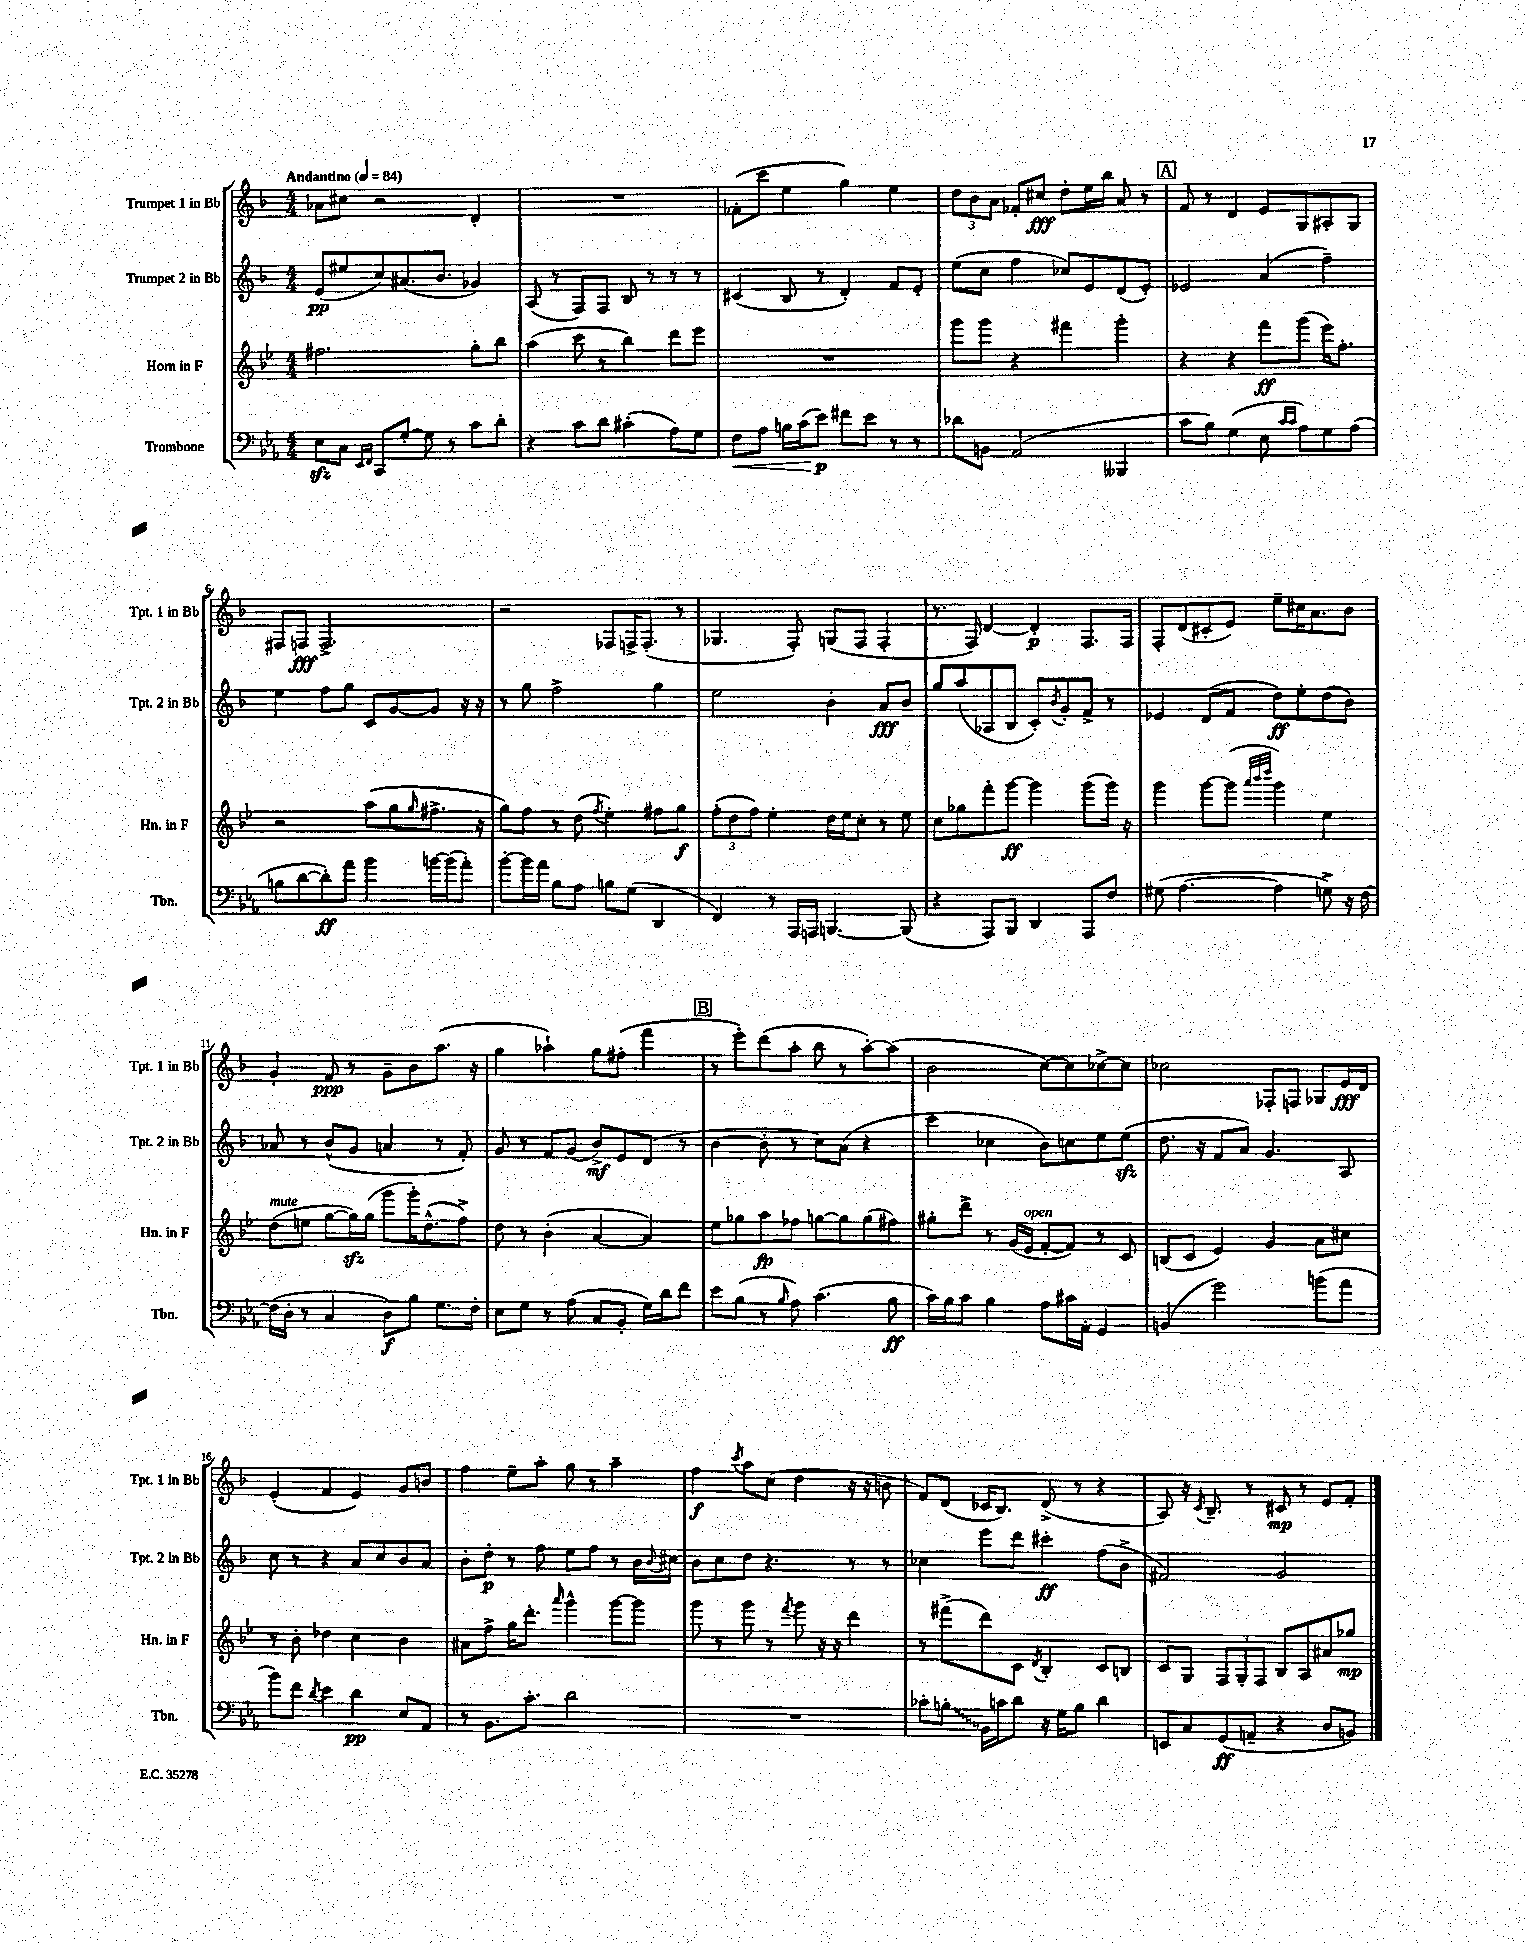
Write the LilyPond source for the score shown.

<<
\new StaffGroup <<
\new Staff = "s0" \with { instrumentName = "Trumpet 1 in Bb" shortInstrumentName = "Tpt. 1 in Bb" } {
    \clef treble \key f \major \numericTimeSignature \time 4/4 \tempo "Andantino" 4 = 84
    aes'8 cis''8 r2 d'4-. |
    R1 |
    fes'8-.( c'''8 e''4 g''4) e''4 |
    \tuplet 3/2 { d''8 bes'8 a'8 } fes'8-. cis''8\fff d''8-. e''16 bes''16 a'8 r8 |
    \mark \markup { \box "A" } f'8 r8 d'4 e'8 g8 ais8-. g8 |
    fis8 f8\fff f2.-> |
    r2 fes8 f16-> f8.-.( r8 |
    ges4. f8-.) g8( f8 f4-. |
    r8. f16) d'4~ d'4-.\p f8. f16 |
    f8-. d'8( cis'8-. e'8) e''8-- cis''16 a'8. bes'8 |
    g'4-. f'8\ppp r8 g'8-- bes'8 a''8.( r16 |
    g''4 aes''4-!) g''8 fis''8-.( f'''4 |
    \mark \markup { \box "B" } r8 e'''8-.) d'''8( a''8-. bes''8 r8 a''8~-.) a''8( |
    bes'2 c''8~) c''8 ces''8~-> ces''8 |
    ces''2 fes8-. f8 ges8 e'16\fff d'16 |
    e'4-.( f'4 e'4) g'8 b'8 |
    f''4 e''8-- a''8-. g''8 r8 a''4-- |
    f''4\f \acciaccatura { c'''8 } a''8 c''8( d''4 r16 r16 b'8 |
    f'8) d'8( ces'16 bes8.) d'8->( r8 r4 |
    a8) r16 \acciaccatura { c'8 } bes8.-- r8 cis'8\mp r8 e'8 f'8-. \bar "|." |
}
\new Staff = "s1" \with { instrumentName = "Trumpet 2 in Bb" shortInstrumentName = "Tpt. 2 in Bb" } {
    \clef treble \key f \major \numericTimeSignature \time 4/4
    e'8\pp( eis''8 c''8) ais'8.( bes'8. ges'4) |
    a8( r8 f8) f8 bes8 r8 r8 r8 |
    cis'4( bes8 r8 d'4-.) f'8 e'8-. |
    e''8( c''8 f''4 ces''8) e'8 d'8( e'8-.) |
    \mark \markup { \box "A" } ees'2 a'4( f''4--) |
    e''4 f''8 g''8 c'8 g'8~ g'8 r16 r16 |
    r8 g''8 f''2-> g''4 |
    e''2 bes'4-. a'8\fff bes'8 |
    g''8 a''8( aes8 bes8 c'8-.) \acciaccatura { bes'8 } g'8-. f'8-> r8 |
    ees'4 d'8( f'8 d''8\ff) e''8-. d''8( bes'8) |
    aes'8 r8 bes'8-^( g'8 a'4 r8 f'8-.) |
    g'8 r8 f'8 g'8( bes'8->\mf) e'8 d'8( r8 |
    \mark \markup { \box "B" } bes'4~ bes'8-. r8 c''8) a'8( r4 |
    c'''4 ces''4 bes'8) c''8 e''8 e''8\sfz( |
    d''8. r16 f'8 a'8) g'4. a8 |
    c''8 r8 r4 a'8 c''8 bes'8 a'8 |
    bes'8-. d''8-.\p r8 f''8 e''8 f''8 r8 bes'16 \appoggiatura { bes'8 } cis''16 |
    bes'8 c''8 d''8 r4. r8 r8 |
    ces''4 e'''8 d'''8 cis'''4-.\ff f''8( bes'8-> |
    fis'2) g'2 \bar "|." |
}
\new Staff = "s2" \with { instrumentName = "Horn in F" shortInstrumentName = "Hn. in F" } {
    \clef treble \key bes \major \numericTimeSignature \time 4/4
    fis''2. g''8-. bes''8 |
    a''4( c'''8 r8 bes''4) d'''8 ees'''8 |
    R1 |
    g'''8 g'''8 r4 fis'''4 g'''4-. |
    \mark \markup { \box "A" } r4 r4 f'''8\ff g'''8( ees'''16) f''8.-. |
    r2 a''8( g''8 \grace { g''16 } fis''8.-> r16 |
    g''8) f''8 r8 d''8( \acciaccatura { f''8 } ees''4-.) fis''8 g''8\f |
    \tuplet 3/2 { f''8-.( d''8 f''8) } ees''4-. d''16 ees''16 c''8-. r8 ees''8 |
    c''8 ges''8 f'''8-. g'''8~\ff g'''4 g'''8( g'''16) r16 |
    g'''4 g'''8~ g'''8( \grace { a'''32 bes'''32 d''''32 } g'''4) ees''4 |
    d''8^\markup { \italic "mute" }( e''8 g''8~ g''16\sfz) g''16( g'''8 g'''16-.) d''8.-^( f''8->) |
    d''8 r8 bes'4-.( a'4~ a'4) |
    \mark \markup { \box "B" } ees''8 ges''8 a''8\fp fes''8 g''8~ g''8 g''8( fis''8) |
    gis''8-. d'''8-> r8 g'16( ees'16^\markup { \italic "open" } f'8~-. f'8) r8 c'8 |
    b8( c'8 ees'4) g'4 a'8 cis''8 |
    r8 bes'8-. des''4 c''4 bes'4 |
    ais'8 f''8-> g''16 d'''8.-. \grace { a'''16 } g'''4-^ g'''8~ g'''8 |
    g'''8 r8 g'''8 r8 \acciaccatura { f'''8 } g'''8 r16 r16 d'''4 |
    r8 fis'''8->( d'''8) c'8 \acciaccatura { d'8 } bes4-. c'8 b8 |
    c'8 g8 \tuplet 3/2 { f8 g8-. f8 } bes8 a8 ais'8 ges''8\mp \bar "|." |
}
\new Staff = "s3" \with { instrumentName = "Trombone" shortInstrumentName = "Tbn." } {
    \clef bass \key ees \major \numericTimeSignature \time 4/4
    ees8\sfz c8 \grace { ees,16 f,16 } c,8 g8~-. g8 r8 c'8 d'8-. |
    r4 c'8 d'8 cis'4-.( aes8) g8 |
    f8\< aes8 b16 c'16( ees'8\p\!) fis'8 ees'8 r8 r8 |
    des'8 b,8 aes,2( beses,,4 |
    \mark \markup { \box "A" } c'8 bes8) g4( ees8 \grace { c'16 c'16 } aes8) g8 aes8( |
    b8 d'8~ d'8-.\ff) aes'8 bes'4 b'16~ b'16( aes'8-.) |
    bes'8~-. bes'16 aes'16 bes8 aes8 b8 g8( d,4 |
    f,4) r8 aes,,16 a,,16 b,,4.~ b,,8( |
    r4 aes,,8) bes,,8 d,4 aes,,8 f8 |
    gis8( aes4.~ aes4 g8->) r16 f16~ |
    f16( d16-. r8 c4 d8\f) bes8 g8. f16-. |
    ees8 g8 r8 aes8( c8 bes,8-. g16) d'16 f'8 |
    \mark \markup { \box "B" } ees'8 bes8( r8 \grace { bes16 } aes8) c'4.( bes8\ff |
    c'16) bes16 c'8 bes4 aes8 cis'16 aes,16-. g,4 |
    b,4( g'2) b'8( aes'8 |
    bes'8) f'8 \acciaccatura { d'8 } ees'4 d'4\pp ees8 aes,8 |
    r8 bes,8. c'8.-. d'2 |
    R1 |
    ces'8-. \once \override Glissando.style = #'zigzag b8-.\glissando bes,16 c'16 d'8 r16 g16 b8 d'4 |
    e,8 c8 g,8\ff( a,8-- r4 d8 b,8) \bar "|." |
}
>>
>>
